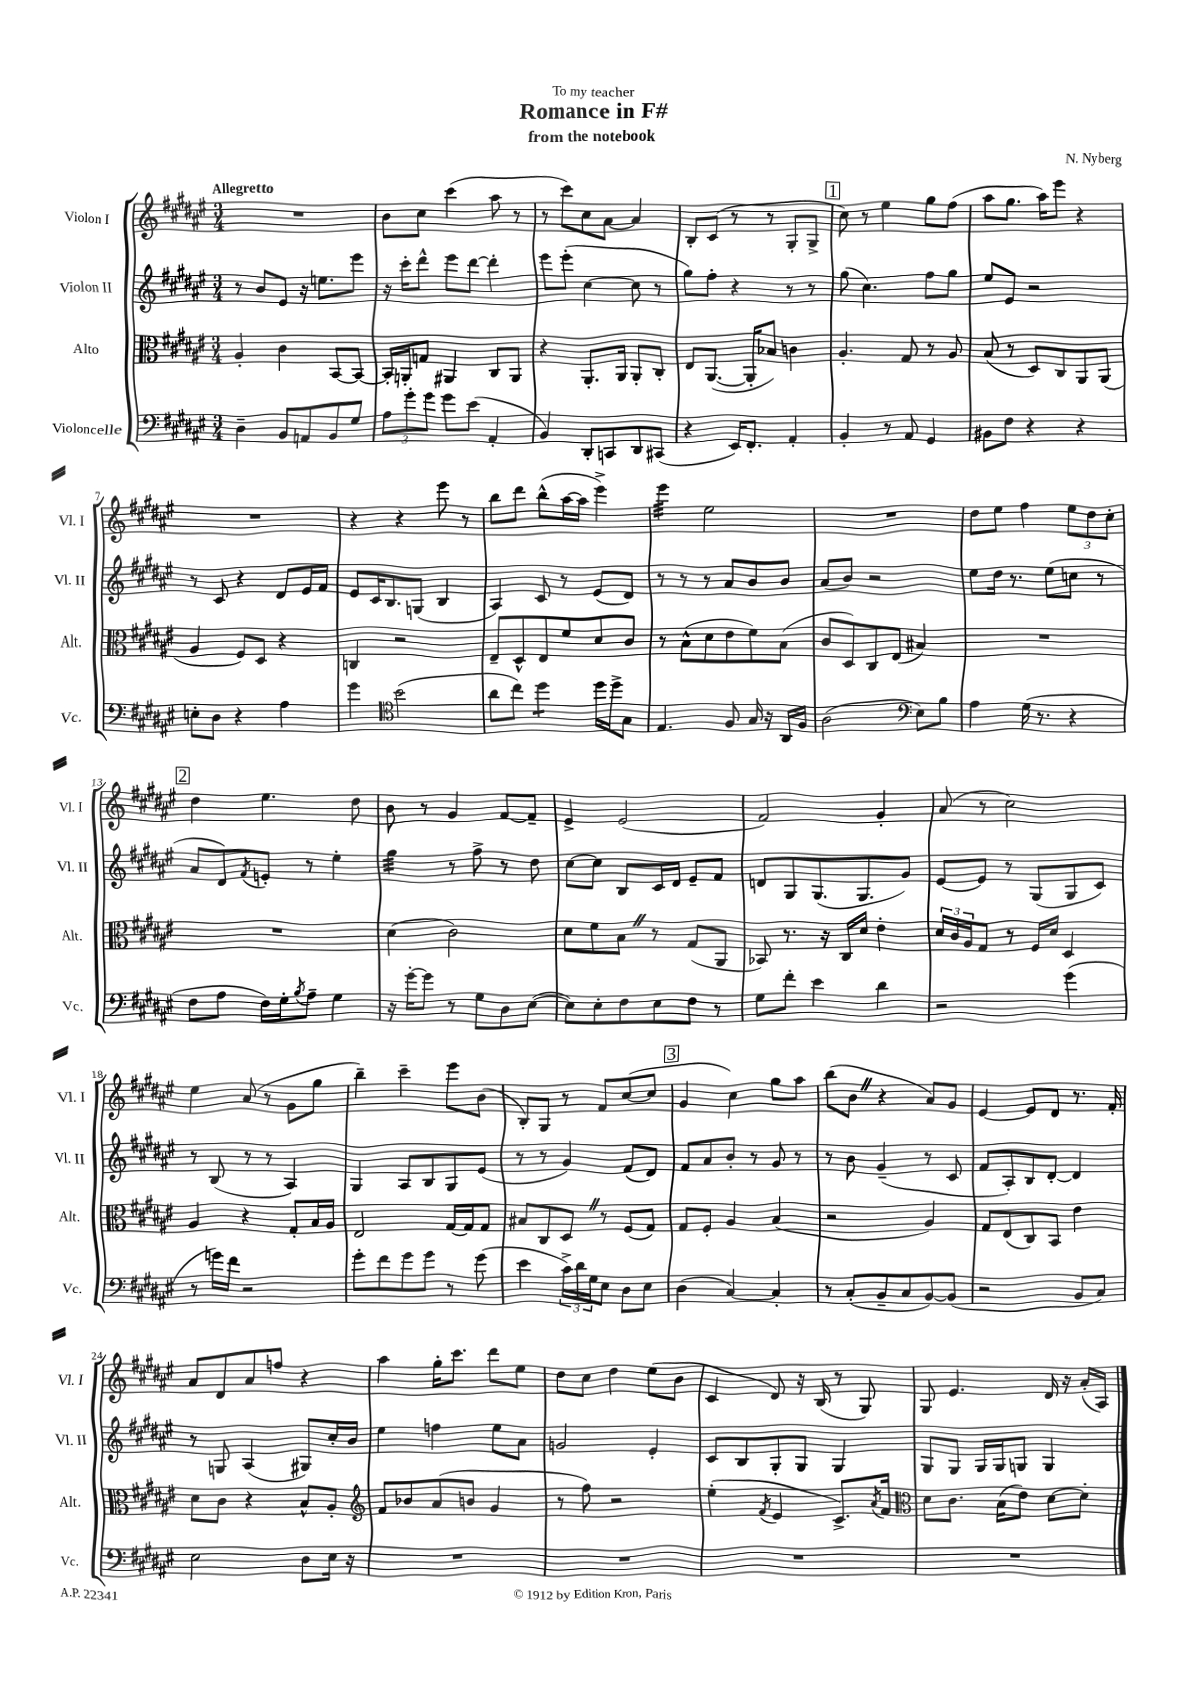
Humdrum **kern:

**kern	**kern	**kern	**kern
*part4	*part3	*part2	*part1
*staff4	*staff3	*staff2	*staff1
*I"Violoncelle	*I"Alto	*I"Violon II	*I"Violon I
*I'Vc.	*I'Alt.	*I'Vl. II	*I'Vl. I
*clefF4	*clefC3	*clefG2	*clefG2
*k[f#c#g#d#a#e#]	*k[f#c#g#d#a#e#]	*k[f#c#g#d#a#e#]	*k[f#c#g#d#a#e#]
*M3/4	*M3/4	*M3/4	*M3/4
=1	=1	=1	=1
!	!	!	!LO:TX:a:B:t=Allegretto
4D#~\	4A#'/	8r	2.r
.	.	8b/L	.
8BB/L	4c#\	8e#/J	.
8AAn/	.	16r	.
.	.	8.een\L	.
8BB/	[8BB/L	.	.
8G#/J	8BB/J_	8eee#\J	.
=2	=2	=2	=2
12A#\L	16BB'/LL]	16r	8b\L
.	16AAn'/J	16ccc#'\KL	.
12g#'\	.	.	.
.	8Gn/J	8ddd#^^\J	8cc#\J
12g#\J	.	.	.
8g#\L	4AA#X/	8eee#\L	(4ccc#\
(8e#\J	.	[8ddd#\J	.
4AA#'/	8C#/L	4ddd#'\]	8aa#\
.	8AA#/J	.	8r
=3	=3	=3	=3
4BB/)	4r	8eee#\L	8r
.	.	(8eee#'\J	8ccc#\L)
8DD#'/L	8.AA#'/L	[4cc#\	8cc#\
8CCn/	.	.	[8a#\J
.	16AA#/Jk	.	.
8DD#/	8AA#'/L	8cc#\]	4a#/]
(8CC#X/J	8C#'/J	8r	.
=4	=4	=4	=4
4r	8E#/L	8gg#\L)	8B'/L
.	([8.AA#/J	8ff#'\J	(8c#/J
16EE#/KL)	.	4r	8r
8.FF#'/J	16AA#'/KL]	.	.
.	8B-X/J)	.	8r
4AA#'/	4cn\	8r	8G#'/L
.	.	8r	8G#^/J
!!LO:REH:place=s1:t=1
=5	=5	=5	=5
4BB'/	4.A#'/	(8gg#\	8cc#\)
.	.	4.cc#\)	8r
8r	.	.	4ee#\
8AA#/	8G#/	.	.
4GG#/	8r	8ff#\L	8gg#\L
.	8A#/	8gg#\J	(8ff#\J
=6	=6	=6	=6
8BB#X\L	(8B/	8ee#/L	8aa#\L
8F#\J	8r	8e#/J	8.gg#\J
4r	8D#/L)	2r	.
.	.	.	16aa#\KL)
.	8C#/	.	8eee#\J
4r	8AA#/	.	4r
.	(8AA#/J	.	.
!!LO:LB:g=z
=7	=7	=7	=7
8En'\L	4A#/	8r	2.r
8D#\J	.	8c#/	.
4r	8F#/L)	4r	.
.	8D#/J	.	.
4A#\	4r	8d#/L	.
.	.	16e#/L	.
.	.	16f#/JJ	.
=8	=8	=8	=8
4g#\	4Cn/	8e#/L	4r
.	.	16c#/K	.
.	.	8.B/	.
*clefC4	*	*	*
(2b\	2r	.	4r
.	.	(8Gn/J	.
.	.	4B/	8eee#\
.	.	.	8r
=9	=9	=9	=9
8a#\L	8E#~/L	4A#/)	8bb\L
8cc#\J)	8D#^^/	.	8ddd#\J
*tremolo	*	*	*
8dd#\L	8E#/	8c#/	(8bb^^\L
8dd#\J	8f#/	8r	[16aa#\L
*Xtremolo	*	*	*
.	.	.	16aa#\JJ]
16dd#\LL	8d#/	(8e#/L	4eee#^\)
16dd#^\J	.	.	.
8G#\J	8c#/J	8d#/J)	.
=10	=10	=10	=10
*	*	*	*tremolo
4.E#/	8r	8r	32eee#\LLL
.	.	.	32eee#\
.	.	.	32eee#\
.	.	.	32eee#\
.	(8B^^\L	8r	32eee#\
.	.	.	32eee#\
.	.	.	32eee#\
.	.	.	32eee#\JJJ
*	*	*	*Xtremolo
.	8d#\	8r	2ee#\
8F#/	8e#\	8a#/L	.
16G#/	8f#\)	8b/	.
16r	.	.	.
16AA#/LL	(8B\J	8b/J	.
16F#/JJ	.	.	.
=11	=11	=11	=11
(2A#\	8c#/L	(8a#/L	2.r
.	8D#/)	8b/J)	.
.	8C#/	2r	.
.	(8E#/J	.	.
*clefF4	*	*	*
8E#\L)	4B#X/)	.	.
8B\J	.	.	.
=12	=12	=12	=12
4A#\	2.r	8ee#\L	8dd#\L
.	.	16dd#\Jk	8ee#\J
.	.	8.r	.
(16G#\	.	.	4ff#\
8.r	.	.	.
.	.	(8ee#\L	.
4r	.	8ccn\J	12ee#\L
.	.	.	12dd#\
.	.	8r	.
.	.	.	12cc#'\J
!!LO:LB:g=z
!!LO:REH:place=s1:t=2
=13	=13	=13	=13
8F#\L	2.r	8a#/L	4dd#\
8A#\J	.	8d#/)	.
.	.	8qf#/	.
16F#\LL)	.	8en'/J	4.ee#\
16G#'\J	.	.	.
8qB/	.	.	.
8A#~\J	.	8r	.
4G#\	.	4ee#'\	.
.	.	.	8dd#\
=14	=14	=14	=14
*	*	*tremolo	*
16r	(4d#\	32gg#\LLL	8b\
.	.	32gg#\	.
[16g#'\KL	.	32gg#\	.
.	.	32gg#\	.
8g#\J]	.	32gg#\	8r
.	.	32gg#\	.
.	.	32gg#\	.
.	.	32gg#\JJJ	.
*	*	*Xtremolo	*
8r	2c#\)	8r	4g#/
8G#\L	.	8ff#^\	.
8D#\	.	8r	[8f#/L
([8E#\J	.	8dd#\	8f#~/J]
=15	=15	=15	=15
8E#\L])	8d#\L	[8cc#\L	4e#^/
8E#'\	8f#\	8cc#\J]	.
8F#\	8BZ\J	8B/L	(2e#/
8E#\	8r	16c#/L	.
.	.	16d#/JJ	.
8F#\J	(8G#/L	8e#~/L	.
8r	8AA#/J	8f#/J	.
=16	=16	=16	=16
8G#\L	8BB-X/)	8dn/L	2f#/)
8f#'\J	8.r	8G#/	.
4e#\	.	(8.G#/	.
.	16r	.	.
.	16C#/LL	.	.
.	16d#/JJ	8.G#/	.
4d#\	4e#'\	.	4g#'/
.	.	8g#/J)	.
=17	=17	=17	=17
2r	24d#/LL	[8e#/L	(8a#/
.	24c#/	.	.
.	24A#/J	.	.
.	8G#/J	8e#/J]	8r
.	8r	8r	2cc#\)
.	16F#/LL	(8G#/L	.
.	16d#/JJ	.	.
(4g#\	4D#/	8G#/	.
.	.	8c#/J)	.
!!LO:LB:g=z
=18	=18	=18	=18
8r	4A#/	8r	4ee#\
16gn\LL)	.	(8B/	.
16f#\JJ	.	.	.
2r	4r	8r	(8a#/
.	.	8r	8r
.	8G#'/L	4A#/)	8g#\L
.	16B/L	.	8gg#\J
.	16A#/JJ	.	.
=19	=19	=19	=19
8g#'\L	2E#/	4G#/	4bb~\)
8f#\	.	.	.
8g#\	.	8A#/L	4ccc#~\
8g#\J	.	8B/	.
8r	[16G#/LL	8G#/	8eee#\L
.	16G#/J]	.	.
(8g#\	8G#/J	(8e#/J	(8b\J
=20	=20	=20	=20
4e#\	8B#X/L	8r	8B'/L)
.	8C#/	8r	8G#/J
24c#^\LL)	8D#Z/J	4g#/)	8r
24d#\	.	.	.
24G#\J	.	.	.
8E#\J	8r	.	8f#/L
8D#\L	(8F#/L	(8f#/L	([8cc#/
8E#\J	8G#/J)	8d#/J)	8cc#/J]
!!LO:REH:place=s1:t=3
=21	=21	=21	=21
(4D#\	8G#/L	8f#/L	4g#/
.	8F#'/J	8a#/	.
[4C#/)	4A#/	8b'/J	4cc#\)
.	.	8r	.
4C#'/]	(4B/	8g#/	8gg#\L
.	.	8r	8aa#\J
=22	=22	=22	=22
8r	2r	8r	(8bb\L
(8C#'/L	.	8b\	8bZ\J
8BB~/	.	(4g#~/	4r
8C#/	.	.	.
[8BB/)	4A#/)	8r	8a#/L)
(8BB/J]	.	8c#/	8g#/J
=23	=23	=23	=23
2r	8G#/L	8f#/L	[4e#/
.	(8E#/	8A#'/)	.
.	8C#/)	8B/	8e#/L]
.	8BB/J	[8d#'/J	8d#/J
8BB/L	4e#\	4d#/]	8.r
8C#/J)	.	.	.
.	.	.	16f#'/
!!LO:LB:g=z
=24	=24	=24	=24
2E#\	8d#\L	8r	8a#/L
.	8c#\J	8Gn/	8d#/
.	4r	(4A#/	8a#/
.	.	.	8ffn/J
8D#\L	8B^^/L	8G#X/L)	4r
16E#\Jk	8A#'/J	16cc#'/L	.
16r	.	16b/JJ	.
=25	=25	=25	=25
*	*clefG2	*	*
2.r	8f#/L	4ee#\	4aa#\
.	8b-X/	.	.
.	(8a#/	4ffn\	16gg#'\KL
.	.	.	8.ccc#\J
.	8bn/J	.	.
.	4g#/	8ee#\L	8ddd#\L
.	.	8a#\J	8ee#\J
=26	=26	=26	=26
2.r	8r	2gn/	8dd#\L
.	8ff#\)	.	8cc#\J
.	2r	.	4dd#\
.	.	4e#'/	(8ee#\L
.	.	.	8b\J
=27	=27	=27	=27
2.r	(4ee#'\	8c#/L	4c#/
.	.	8B/	.
.	8qf#/	.	.
.	4e#/	8G#'/	8d#/)
.	.	8G#/J	16r
.	.	.	(16B/
.	8.c#^/L)	4G#/	8r
.	.	.	8G#/)
.	8qa#/	.	.
.	16f#/Jk	.	.
=28	=28	=28	=28
*	*clefC3	*	*
2.r	8d#\L	8G#/L	8G#/
.	8.c#\J	8G#/J	4.e#/
.	.	16G#/LL	.
.	(16B\KL	16G#/J	.
.	8e#\J)	8Gn/J	.
.	[8d#\L	4G/	16d#/
.	.	.	16r
.	8d#'\J]	.	(16a#'/LL
.	.	.	16A#/JJ)
==	==	==	==
*-	*-	*-	*-
